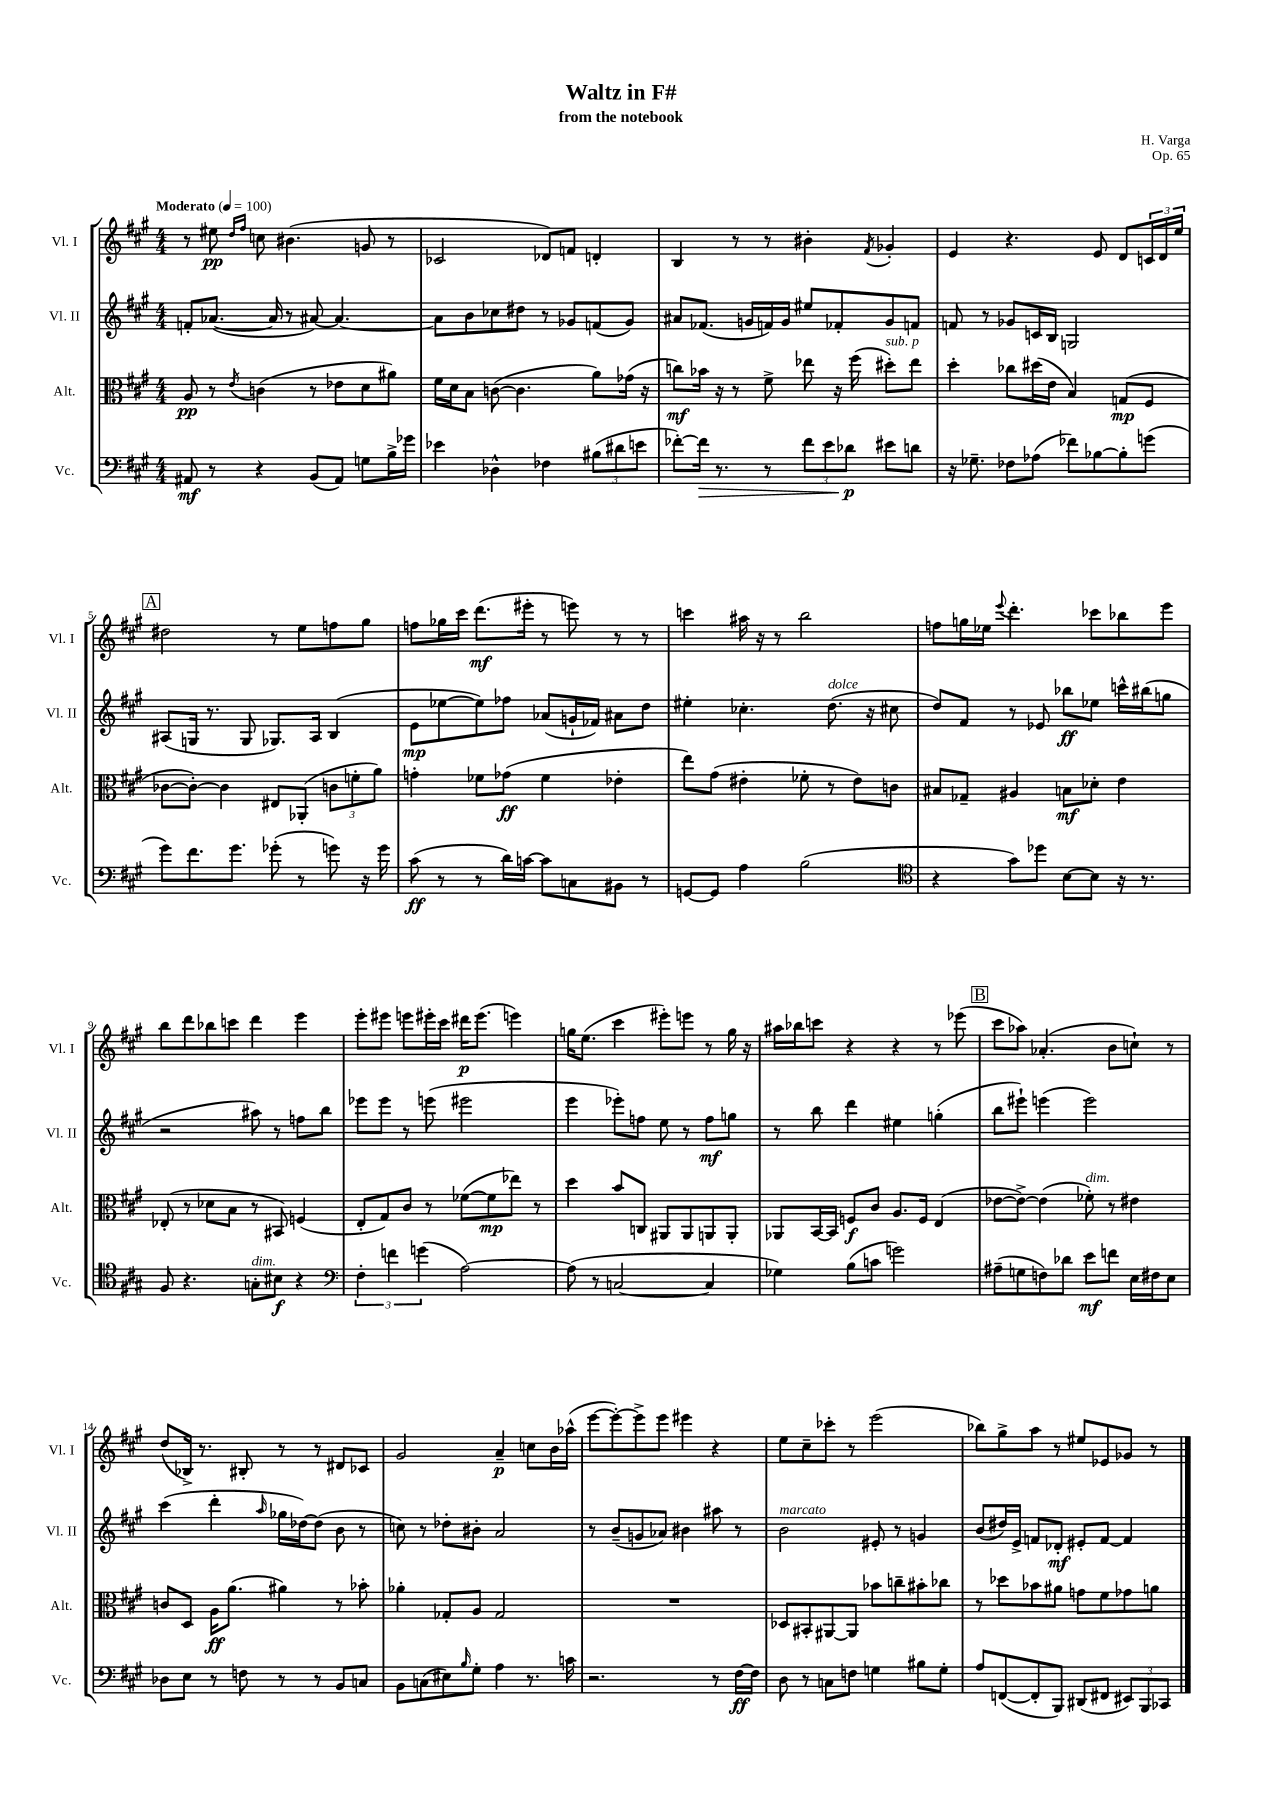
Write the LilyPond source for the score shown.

\header { title = "Waltz in F#" composer = "H. Varga" subtitle = "from the notebook" opus = "Op. 65" }
<<
\new StaffGroup <<
\new Staff = "s0" \with { instrumentName = "Vl. I" shortInstrumentName = "Vl. I" } {
    \clef treble \key a \major \numericTimeSignature \time 4/4 \tempo "Moderato" 4 = 100
    r8 eis''8\pp \grace { d''16 fis''16 } c''8 bis'4.( g'8 r8 |
    ces'2 des'8) f'8 d'4-. |
    b4 r8 r8 bis'4-. \acciaccatura { fis'8 } ges'4-. |
    e'4 r4. e'8 d'8 \tuplet 3/2 { c'16 d'16 e''16 } |
    \mark \markup { \box "A" } dis''2 r8 e''8 f''8 gis''8 |
    f''8 ges''16 cis'''16 d'''8.\mf( eis'''16-. r8 e'''8) r8 r8 |
    c'''4 ais''16 r16 r8 b''2 |
    f''8 g''16 ees''16 \appoggiatura { e'''8 } d'''4.-. ces'''8 bes''8 e'''8 |
    b''8 d'''8 bes''8 c'''8 d'''4 e'''4 |
    e'''8-. eis'''8 e'''8 eis'''16-. cis'''16 dis'''16\p eis'''8.( e'''4) |
    g''16 e''8.( cis'''4 eis'''8-.) e'''8 r8 g''16 r16 |
    ais''16 bes''16 c'''8 r4 r4 r8 ees'''8( |
    \mark \markup { \box "B" } cis'''8 aes''8) aes'4.-.( b'8 c''8-!) r8 |
    d''8( bes16->) r8. bis8-. r8 r8 dis'8 ces'8 |
    gis'2 a'4--\p c''8 b'16 aes''16-^( |
    e'''8~ e'''8~-.) e'''8-> e'''8 eis'''4 r4 |
    e''8 cis''8-- ces'''8-. r8 e'''2( |
    bes''8) gis''8-> a''8 r8 eis''8 ees'8 ges'8 r8 \bar "|." |
}
\new Staff = "s1" \with { instrumentName = "Vl. II" shortInstrumentName = "Vl. II" } {
    \clef treble \key a \major \numericTimeSignature \time 4/4
    f'8-. aes'8.~( aes'16 r8 ais'8~) ais'4.~ |
    ais'8 b'8 ces''8 dis''8 r8 ges'8 f'8( ges'8) |
    ais'8 fes'8.( g'16 f'16) g'16 eis''8 fes'8-. g'8 f'8 |
    f'8 r8 ges'8 c'16 b16 g2 |
    \mark \markup { \box "A" } ais8( g16 r8. g8 ges8.) ais16 b4( |
    e'8\mp ees''8~ ees''8) fes''8 aes'8( g'16-! fes'16) ais'8 d''8 |
    eis''4-. ces''4.-. d''8.^\markup { \italic "dolce" }( r16 cis''8 |
    d''8) fis'8 r8 ees'8 bes''8\ff ees''8 c'''16-^ bis''16( g''8 |
    r2 ais''8) r8 f''8 b''8 |
    ees'''8 ees'''8 r8 e'''8( eis'''2 |
    e'''4 ees'''8-.) f''8 e''8 r8 f''8\mf g''8 |
    r8 b''8 d'''4 eis''4 g''4-.( |
    \mark \markup { \box "B" } b''8 eis'''8-!) e'''4( e'''2) |
    cis'''4( d'''4-. \grace { a''16 } ges''16 des''16~) des''8( b'8 r8 |
    c''8) r8 des''8-. bis'8-. a'2 |
    r8 b'8--( g'8 aes'8) bis'4 ais''8 r8 |
    b'2^\markup { \italic "marcato" } eis'8-. r8 g'4 |
    b'8( dis''16) e'16-> f'8 des'8-.\mf eis'8-. f'8~ f'4 \bar "|." |
}
\new Staff = "s2" \with { instrumentName = "Alt." shortInstrumentName = "Alt." } {
    \clef alto \key a \major \numericTimeSignature \time 4/4
    a8\pp r8 \acciaccatura { e'8 } c'4( r8 ees'8 d'8 ais'8) |
    fis'16 d'16 b8 c'8~( c'4. a'8) ges'16( r16 |
    c''8\mf) bes'16 r16 r8 fis'8-> ees''8 r16 fis''16( dis''8-.^\markup { \italic "sub. p" }) ees''8 |
    d''4-. ces''8 dis''16( e'16 b4) g8\mp( fis8 |
    \mark \markup { \box "A" } ces'8~ ces'8~-.) ces'4 eis8 aes,8-.( \tuplet 3/2 { c'8 f'8-. a'8) } |
    g'4-. fes'8 ges'8\ff( fes'4 ees'4-. |
    e''8) gis'8( eis'4-. fes'8-. r8 eis'8) c'8 |
    bis8 ges8-- ais4 b8\mf des'8-. e'4 |
    ees8-.( r8 des'8 b8 r8 bis,8) f4( |
    e8-. gis8) cis'8 r8 fes'8~( fes'8\mp ees''8) r8 |
    d''4 b'8 c8 ais,8 ais,8 a,8 a,8-. |
    aes,8 b,16~ b,16 f8\f cis'8 a8. f16 e4( |
    \mark \markup { \box "B" } ees'8~ ees'8~->) ees'4( fes'8-.^\markup { \italic "dim." }) r8 eis'4 |
    c'8 d8 a16\ff a'8.( ais'4) r8 bes'8-. |
    aes'4-. ges8-. a8 ges2 |
    R1 |
    des8 bis,8-. ais,8~ ais,8 bes'8 c''8-- bis'8-. ces''8 |
    r8 des''8 bes'8 ais'8 g'8 fis'8 ges'8 a'8 \bar "|." |
}
\new Staff = "s3" \with { instrumentName = "Vc." shortInstrumentName = "Vc." } {
    \clef bass \key a \major \numericTimeSignature \time 4/4
    ais,8\mf r8 r4 b,8( ais,8) g8 b16-> ges'16 |
    ees'4 des4-^ fes4 \tuplet 3/2 { bis8( dis'8 e'8 } |
    fes'8~-.) fes'16\> r8. r8 \tuplet 3/2 { fes'8 e'8 des'8\p\! } eis'8 d'8 |
    r16 ges8.-- fes8 aes8( fes'8) bes8~ bes8-. g'8( |
    \mark \markup { \box "A" } gis'8) fis'8. gis'8. ges'8-.( r8 g'8) r16 g'16 |
    cis'8\ff( r8 r8 d'16) c'16~ c'8 c8 bis,8 r8 |
    g,8~ g,8 a4 b2( |
    \clef tenor r4 gis'8) des''8 b8~ b8 r16 r8. |
    fis8 r4. g8-.^\markup { \italic "dim." } bis8\f r4 |
    \clef bass \tuplet 3/2 { fis4-. f'4 g'4( } a2~) |
    a8( r8 c2~ c4 |
    ges4) b8( c'8 g'2) |
    \mark \markup { \box "B" } ais8--( g8 f8) des'8 e'8\mf f'8 e16 fis16 e8 |
    des8 e8 r8 f8 r8 r8 b,8 c8 |
    b,8 c8( eis8) \grace { b16 } gis8-. a4 r8. c'16 |
    r2. r8 fis16~\ff fis16 |
    d8 r8 c8 f8 g4 bis8 g8-. |
    a8 f,8~( f,8-. b,,8) dis,8( fis,8 \tuplet 3/2 { eis,8) b,,8 ces,8 } \bar "|." |
}
>>
>>
